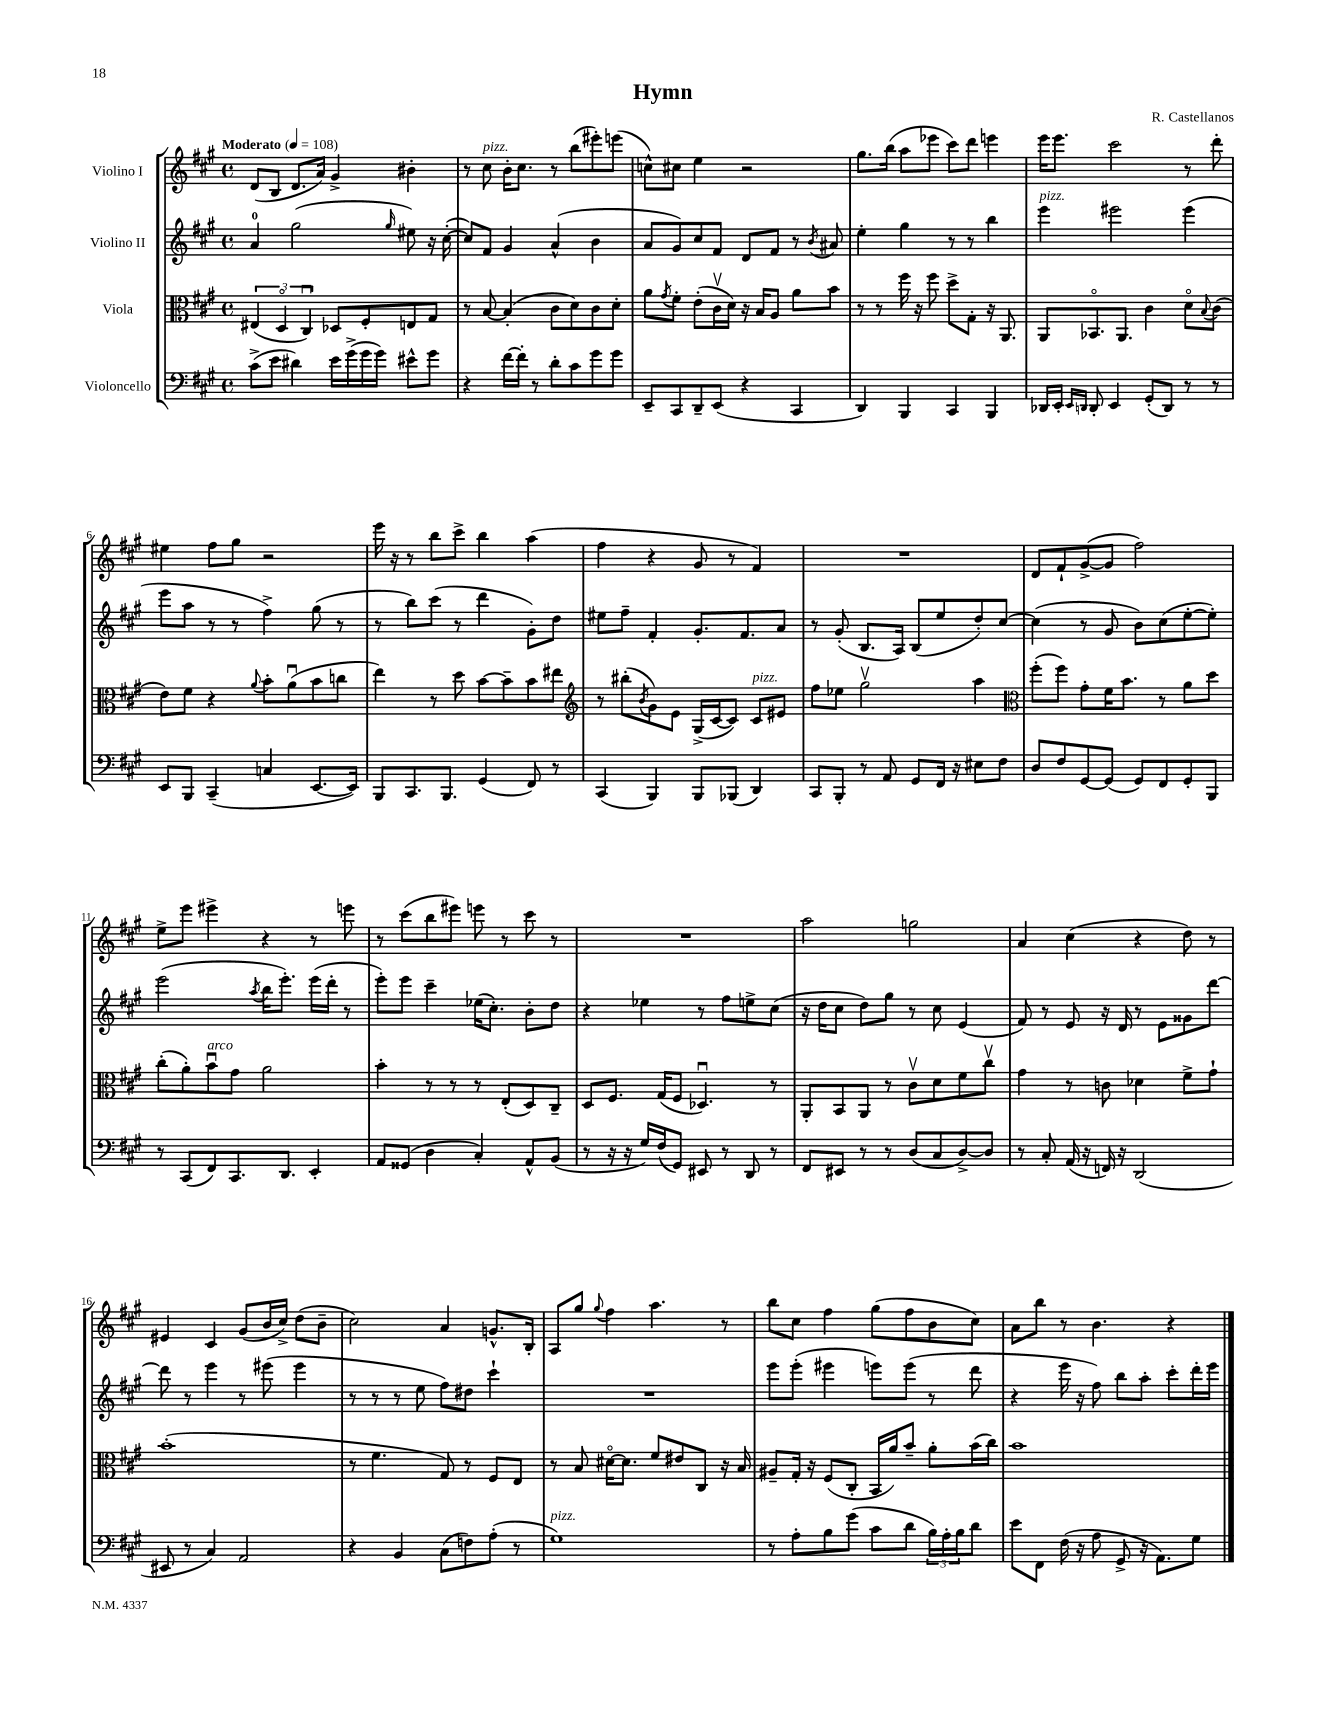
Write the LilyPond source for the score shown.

\header { title = "Hymn" composer = "R. Castellanos" }
<<
\new StaffGroup <<
\new Staff = "s0" \with { instrumentName = "Violino I" } {
    \clef treble \key a \major \defaultTimeSignature \time 4/4 \tempo "Moderato" 4 = 108
    d'8( b8 d'8. a'16) gis'4-> bis'4-. |
    r8 cis''8^\markup { \italic "pizz." } b'16-. cis''8. r8 b''8( eis'''8-.) e'''8( |
    c''8-^) cis''8 e''4 r2 |
    gis''8. b''16( a''8 ees'''8 cis'''8) d'''8 e'''4 |
    e'''16 e'''8. cis'''2 r8 d'''8-. |
    eis''4 fis''8 gis''8 r2 |
    e'''16 r16 r8 b''8 cis'''8-> b''4 a''4( |
    fis''4 r4 gis'8 r8 fis'4) |
    R1 |
    d'8 fis'8-! gis'8~->( gis'8 fis''2) |
    e''8-> e'''8 eis'''4-> r4 r8 e'''8 |
    r8 cis'''8( b''8 eis'''8) e'''8 r8 cis'''8 r8 |
    R1 |
    a''2 g''2 |
    a'4 cis''4( r4 d''8) r8 |
    eis'4 cis'4 gis'8( b'16 cis''16->) d''8( b'8-- |
    cis''2) a'4 g'8.-^ b16-. |
    a8 gis''8 \appoggiatura { gis''8 } fis''4 a''4. r8 |
    b''8 cis''8 fis''4 gis''8( fis''8 b'8 cis''8) |
    a'8 b''8 r8 b'4. r4 \bar "|." |
}
\new Staff = "s1" \with { instrumentName = "Violino II" } {
    \clef treble \key a \major \defaultTimeSignature \time 4/4
    a'4-0 gis''2( \grace { gis''16 } eis''8) r16 cis''16~-.( |
    cis''8) fis'8 gis'4 a'4-^( b'4 |
    a'8 gis'8) cis''8 fis'8 d'8 fis'8 r8 \acciaccatura { b'8 } ais'8 |
    e''4-. gis''4 r8 r8 b''4 |
    e'''4^\markup { \italic "pizz." } eis'''2 eis'''4( |
    e'''8 a''8 r8 r8 fis''4->) gis''8( r8 |
    r8 b''8) cis'''8( r8 d'''4 gis'8-.) d''8 |
    eis''8 fis''8-- fis'4-. gis'8.-. fis'8. a'8 |
    r8 gis'8-.( b8. a16) b8( e''8 d''8-.) cis''8~ |
    cis''4( r8 gis'8 b'8) cis''8( e''8~-. e''8-.) |
    e'''2( \acciaccatura { a''8 } b''16 e'''8.-.) e'''16( d'''16-. r8 |
    e'''8-.) e'''8 cis'''4-- ees''16( cis''8.-.) b'8-. d''8 |
    r4 ees''4 r8 fis''8 e''8-> cis''8( |
    r16 d''16 cis''8 d''8) gis''8 r8 cis''8 e'4( |
    fis'8) r8 e'8 r16 d'16 r8 e'8 gisis'8 d'''8~ |
    d'''8 r8 e'''4 r8 eis'''8( eis'''4 |
    r8 r8 r8 e''8 fis''8) dis''8 cis'''4-! |
    R1 |
    e'''8 e'''8-.( eis'''4 e'''8) e'''8( r8 d'''8 |
    r4 e'''16 r16 fis''8) b''8 a''8-. cis'''8-. d'''16-. e'''16 \bar "|." |
}
\new Staff = "s2" \with { instrumentName = "Viola" } {
    \clef alto \key a \major \defaultTimeSignature \time 4/4
    \tuplet 3/2 { eis4( d4\flageolet cis4\downbow) } des8 fis8-. e8 gis8 |
    r8 b8~ b4-.( cis'8 d'8) cis'8 d'8-. |
    a'8 \acciaccatura { gis'8 } fis'8-. e'8-.( cis'16\upbow d'16) r16 b16 a8 a'8 b'8 |
    r8 r8 fis''16 r16 fis''8 d''8-> gis8-. r16 a,8. |
    a,8 bes,8.\flageolet a,8. cis'4 d'8\flageolet \appoggiatura { b8 } cis'8( |
    e'8) fis'8 r4 \appoggiatura { a'8 } b'8-. a'8\downbow( b'8 c''8 |
    e''4) r8 d''8 b'8~ b'8-- b'8 eis''8 |
    \clef treble r8 bis''8-.( \acciaccatura { b'8 } gis'8) e'8 gis16->( cis'16~ cis'8) cis'8^\markup { \italic "pizz." } eis'8 |
    fis''8 ees''8 gis''2\upbow a''4 |
    \clef alto fis''8-.( fis''8) gis'8-. fis'16 b'8. r8 a'8 d''8 |
    cis''8-.( a'8-.) b'8\downbow^\markup { \italic "arco" } gis'8 a'2 |
    b'4-. r8 r8 r8 e8-.( d8) cis8-- |
    d8 fis8. gis16( fis8 des4.\downbow) r8 |
    a,8-. b,8 a,8 r8 cis'8\upbow d'8 fis'8 cis''8\upbow |
    gis'4 r8 c'8 des'4 fis'8-> gis'8-! |
    b'1-.( |
    r8 fis'4. gis8) r8 fis8 e8 |
    r8 b8 dis'16~\flageolet dis'8. fis'8 eis'8 cis8 r16 b16 |
    ais8-- gis16-. r16 fis8( cis8-. b,16 a'16) b'8-- a'8-. b'16( cis''16) |
    b'1 \bar "|." |
}
\new Staff = "s3" \with { instrumentName = "Violoncello" } {
    \clef bass \key a \major \defaultTimeSignature \time 4/4
    cis'8->( e'8 dis'4) e'16 gis'16->( gis'16 gis'16) eis'8-^ gis'8 |
    r4 fis'16~ fis'16-. r8 d'8-. cis'8 gis'8 gis'8 |
    e,8-- cis,8 d,8-- e,8( r4 cis,4 |
    d,4) b,,4 cis,4 b,,4 |
    des,16 e,16-. \grace { e,16 d,16 } d,8-. e,4 gis,8-.( d,8) r8 r8 |
    e,8 b,,8 cis,4--( c4 e,8.~ e,16) |
    b,,8 cis,8. b,,8. gis,4( fis,8) r8 |
    cis,4( b,,4) b,,8 bes,,8( d,4) |
    cis,8 b,,8-. r8 a,8 gis,8 fis,16 r16 eis8 fis8 |
    d8 fis8 gis,8~ gis,8( gis,8) fis,8 gis,8-. b,,8 |
    r8 cis,8( fis,8) cis,8. d,8. e,4-. |
    a,8 gisis,8( d4 cis4-.) a,8-^ b,8( |
    r8 r16 r16 gis16) fis16( gis,8) eis,8 r8 d,8 r8 |
    fis,8 eis,8 r8 r8 d8( cis8 d8~->) d8 |
    r8 cis8-. a,16( r16 f,16) r16 d,2( |
    eis,8 r8 cis4) a,2 |
    r4 b,4 cis8( f8) a8-.( r8 |
    gis1^\markup { \italic "pizz." }) |
    r8 a8-. b8 gis'8( cis'8 d'8 \tuplet 3/2 { b16) a16-. b16 } d'8 |
    e'8 fis,8 fis16( r16 a8 gis,8-> r16 a,8.) gis8 \bar "|." |
}
>>
>>
